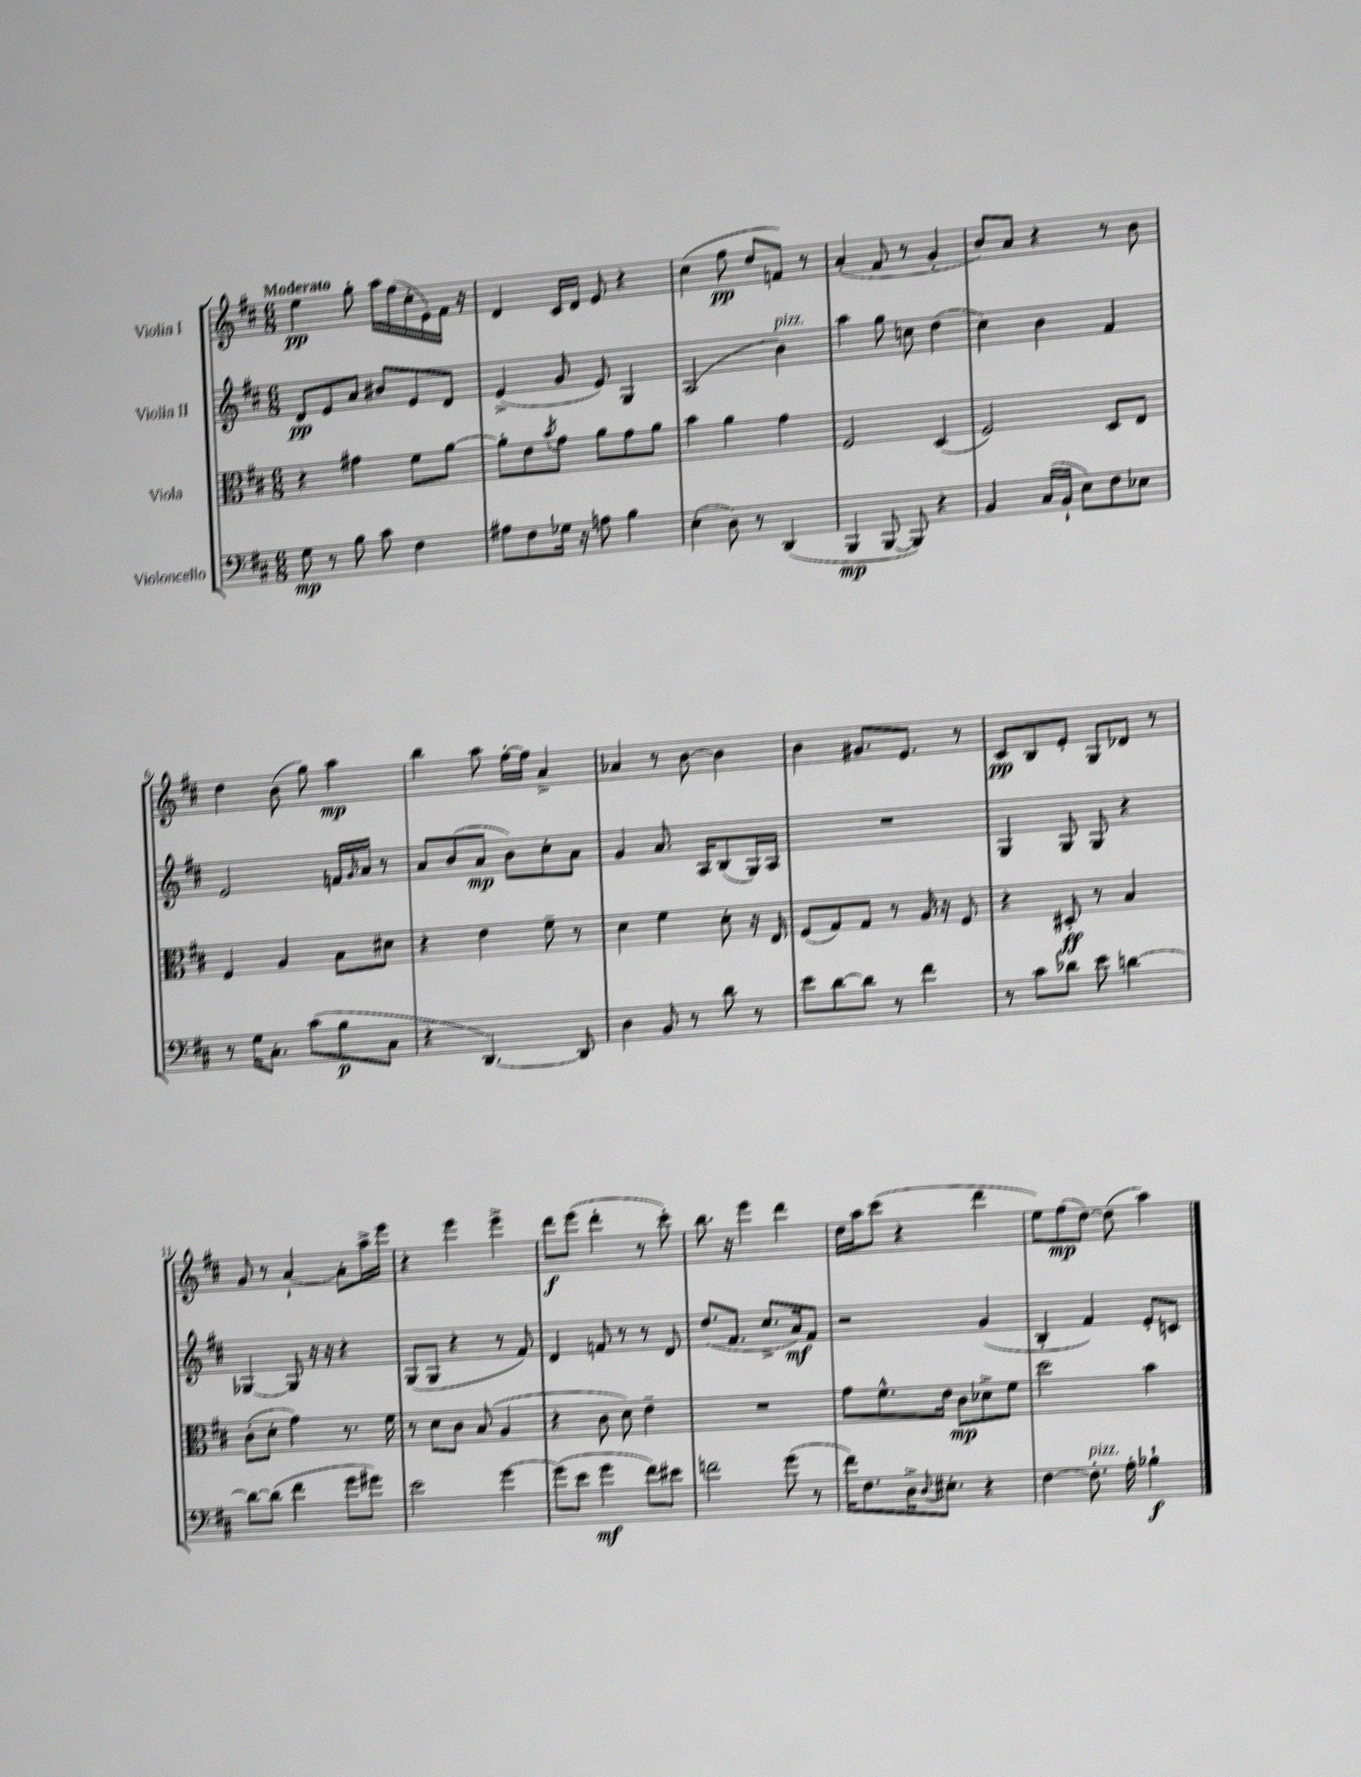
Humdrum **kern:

**kern	**dynam	**kern	**dynam	**kern	**dynam	**kern	**dynam
*part4	*part4	*part3	*part3	*part2	*part2	*part1	*part1
*staff4	*staff4	*staff3	*staff3	*staff2	*staff2	*staff1	*staff1
*I"Violoncello	*	*I"Viola	*	*I"Violin II	*	*I"Violin I	*
*clefF4	*	*clefC3	*	*clefG2	*	*clefG2	*
*k[f#c#]	*	*k[f#c#]	*	*k[f#c#]	*	*k[f#c#]	*
*M6/8	*	*M6/8	*	*M6/8	*	*M6/8	*
=1	=1	=1	=1	=1	=1	=1	=1
!	!	!	!	!	!	!LO:TX:a:B:t=Moderato	!
8G\	mp	4r	.	8d/L	pp	4ee\	pp
8r	.	.	.	8e/	.	.	.
8B\	.	4g#X\	.	8a/J	.	8gg'\	.
8c#\	.	.	.	8b#X/L	.	16aa\LL	.
.	.	.	.	.	.	(16ff#\	.
4F#\	.	8f#\L	.	8e/	.	16cc#'\	.
.	.	.	.	.	.	16e\)	.
.	.	[8a\J	.	8d/J	.	16f#\JJ	.
.	.	.	.	.	.	16r	.
=2	=2	=2	=2	=2	=2	=2	=2
8A#X\L	.	8a'\L]	.	(4e^/	.	4d/	.
8F#\	.	8e\	.	.	.	.	.
.	.	8qb/	.	.	.	.	.
16G-X\Jk	.	8g\J	.	8g/	.	16c#/LL	.
16r	.	.	.	.	.	16d/JJ	.
8An\	.	8a\L	.	8e/)	.	8e/	.
4B\	.	8g\	.	4G/	.	4r	.
.	.	8a\J	.	.	.	.	.
=3	=3	=3	=3	=3	=3	=3	=3
(4E'\	.	4b\	.	(2A/	.	(4cc#\	.
8D\)	.	4a\	.	.	.	8ff#\	pp
8r	.	.	.	.	.	8dd/L	.
!	!	!	!	!LO:TX:a:i:t=pizz.	!	!	!
(4DD/	.	4g\	.	4b\)	.	8fn/J)	.
.	.	.	.	.	.	8r	.
=4	=4	=4	=4	=4	=4	=4	=4
4BBB/	mp	2F#/	.	4aa\	.	(4a'/	.
[8BBB/	.	.	.	8gg\	.	8f#/	.
8BBB/])	.	.	.	8ccn\	.	8r	.
4r	.	(4D/	.	(4dd\	.	4g'/	.
=5	=5	=5	=5	=5	=5	=5	=5
4BB/	.	2F#/)	.	4cc#\)	.	8b/L)	.
.	.	.	.	.	.	8a/J	.
(16C#/LL	.	.	.	4b\	.	4r	.
16BB`/JJ	.	.	.	.	.	.	.
8E\L)	.	.	.	.	.	.	.
8F#\	.	8D/L	.	4f#/	.	8r	.
8E-X\J	.	8E/J	.	.	.	8b\	.
!!LO:LB:g=z
=6	=6	=6	=6	=6	=6	=6	=6
8r	.	4F#/	.	2e/	.	4dd\	.
16G\KL	.	.	.	.	.	.	.
8.C#'\J	.	.	.	.	.	.	.
.	.	4A/	.	.	.	(8b\	.
(8c#\L	.	.	.	.	.	8gg\)	.
8B\	p	8B\L	.	16fn/LL	.	4aa\	mp
.	.	.	.	16qqg/	.	.	.
.	.	.	.	16a/JJ	.	.	.
8C#\J	.	8d#X\J	.	8r	.	.	.
=7	=7	=7	=7	=7	=7	=7	=7
4r	.	4r	.	8a/L	.	4bb\	.
.	.	.	.	(8b/	.	.	.
[4.DD/)	.	4e\	.	8a/J	mp	8aa\	.
.	.	.	.	8b\L)	.	[16ff#'\LL	.
.	.	.	.	.	.	16ff#\JJ]	.
.	.	8f#~\	.	8cc#'\	.	4a^/	.
8DD/]	.	8r	.	8a\J	.	.	.
=8	=8	=8	=8	=8	=8	=8	=8
4D\	.	4d\	.	4g/	.	4a-X/	.
8BB/	.	4f#\	.	8.a/	.	8r	.
8r	.	.	.	.	.	[8b\	.
.	.	.	.	16A/KL	.	.	.
8d\	.	8d'\	.	(8B/	.	4b\]	.
8r	.	16r	.	16G/L)	.	.	.
.	.	16E/	.	16A/JJ	.	.	.
=9	=9	=9	=9	=9	=9	=9	=9
8e\L	.	(8F#/L	.	2.r	.	4b\	.
[8d\	.	8G/)	.	.	.	.	.
8d\J]	.	8G/J	.	.	.	8.g#X/L	.
8r	.	8r	.	.	.	.	.
.	.	.	.	.	.	8.e/J	.
4f#\	.	16A/	.	.	.	.	.
.	.	16r	.	.	.	.	.
.	.	8F#/	.	.	.	8r	.
=10	=10	=10	=10	=10	=10	=10	=10
8r	.	4r	.	4G/	.	8c#/L	pp
8c#\L	.	.	.	.	.	8B/	.
8d-X\J	.	8D#X'/	ff	8G/	.	8e'/J	.
8e\	.	8r	.	8G/	.	8G/L	.
[4dn\	.	4B/	.	4r	.	8d-X/J	.
.	.	.	.	.	.	8r	.
!!LO:LB:g=z
=11	=11	=11	=11	=11	=11	=11	=11
8d\L_	.	(8c#'\L	.	[4G-X/	.	8g/	.
(8d\J]	.	8d'\J	.	.	.	8r	.
4f#\	.	4g\)	.	8G-/]	.	[4a`/	.
.	.	.	.	16r	.	.	.
.	.	.	.	16r	.	.	.
8g\L	.	8.r	.	4r	.	8a'\L]	.
8g#X\J)	.	.	.	.	.	16aa^\L	.
.	.	16f#\	.	.	.	16eee\JJ	.
=12	=12	=12	=12	=12	=12	=12	=12
2e\	.	8r	.	(8G/L	.	4r	.
.	.	8d\L	.	8G/J	.	.	.
.	.	8c#\J	.	4r	.	4eee\	.
.	.	(8B/	.	.	.	.	.
[4g\	.	4A/	.	8r	.	4eee^\	.
.	.	.	.	8f#/)	.	.	.
=13	=13	=13	=13	=13	=13	=13	=13
(8g\L]	.	4r	.	4d/	.	8ddd\L	f
8e\J	.	.	.	.	.	(8eee\J	.
4g\	mf	8c#\	.	8fn/	.	4ddd'\	.
.	.	8d\)	.	8r	.	.	.
8f#\L)	.	4e~\	.	8r	.	8r	.
8e#X\J	.	.	.	8d/	.	8ccc#'\)	.
=14	=14	=14	=14	=14	=14	=14	=14
2fn\	.	2.r	.	(8.dd/L	.	8.bb\	.
.	.	.	.	8.f#/J	.	16r	.
.	.	.	.	.	.	4eee\	.
.	.	.	.	8.cc#^/L	.	.	.
(8g\	.	.	.	.	.	4ddd\	.
.	.	.	.	16a/k)	mf	.	.
8r	.	.	.	8f#/J	.	.	.
=15	=15	=15	=15	=15	=15	=15	=15
16f#\KL)	.	8g\L	.	2r	.	16dd\LL	.
8.F#\	.	.	.	.	.	16aa\J	.
.	.	8.f#^^\	.	.	.	(8ccc#\J	.
16D^\K	.	.	.	.	.	4r	.
8qqD/	.	.	.	.	.	.	.
8.E#X'\J	.	16e\Jk	.	.	.	.	.
.	.	8c#\L	mp	.	.	.	.
4r	.	8d-X^\	.	(4g/	.	4ddd\	.
.	.	8f#\J	.	.	.	.	.
=16	=16	=16	=16	=16	=16	=16	=16
[4F#\	.	2dd\	.	4B'/	.	8ee\L)	.
.	.	.	.	.	.	(8ff#\	mp
!LO:TX:a:i:t=pizz.	!	!	!	!	!	!	!
8.F#'\]	.	.	.	4f#/)	.	[8dd\J)	.
.	.	.	.	.	.	(8dd\]	.
16A'\	.	.	.	.	.	.	.
4B-X`\	f	4b\	.	8e'/L	.	4aa\)	.
.	.	.	.	8cn/J	.	.	.
==	==	==	==	==	==	==	==
*-	*-	*-	*-	*-	*-	*-	*-
